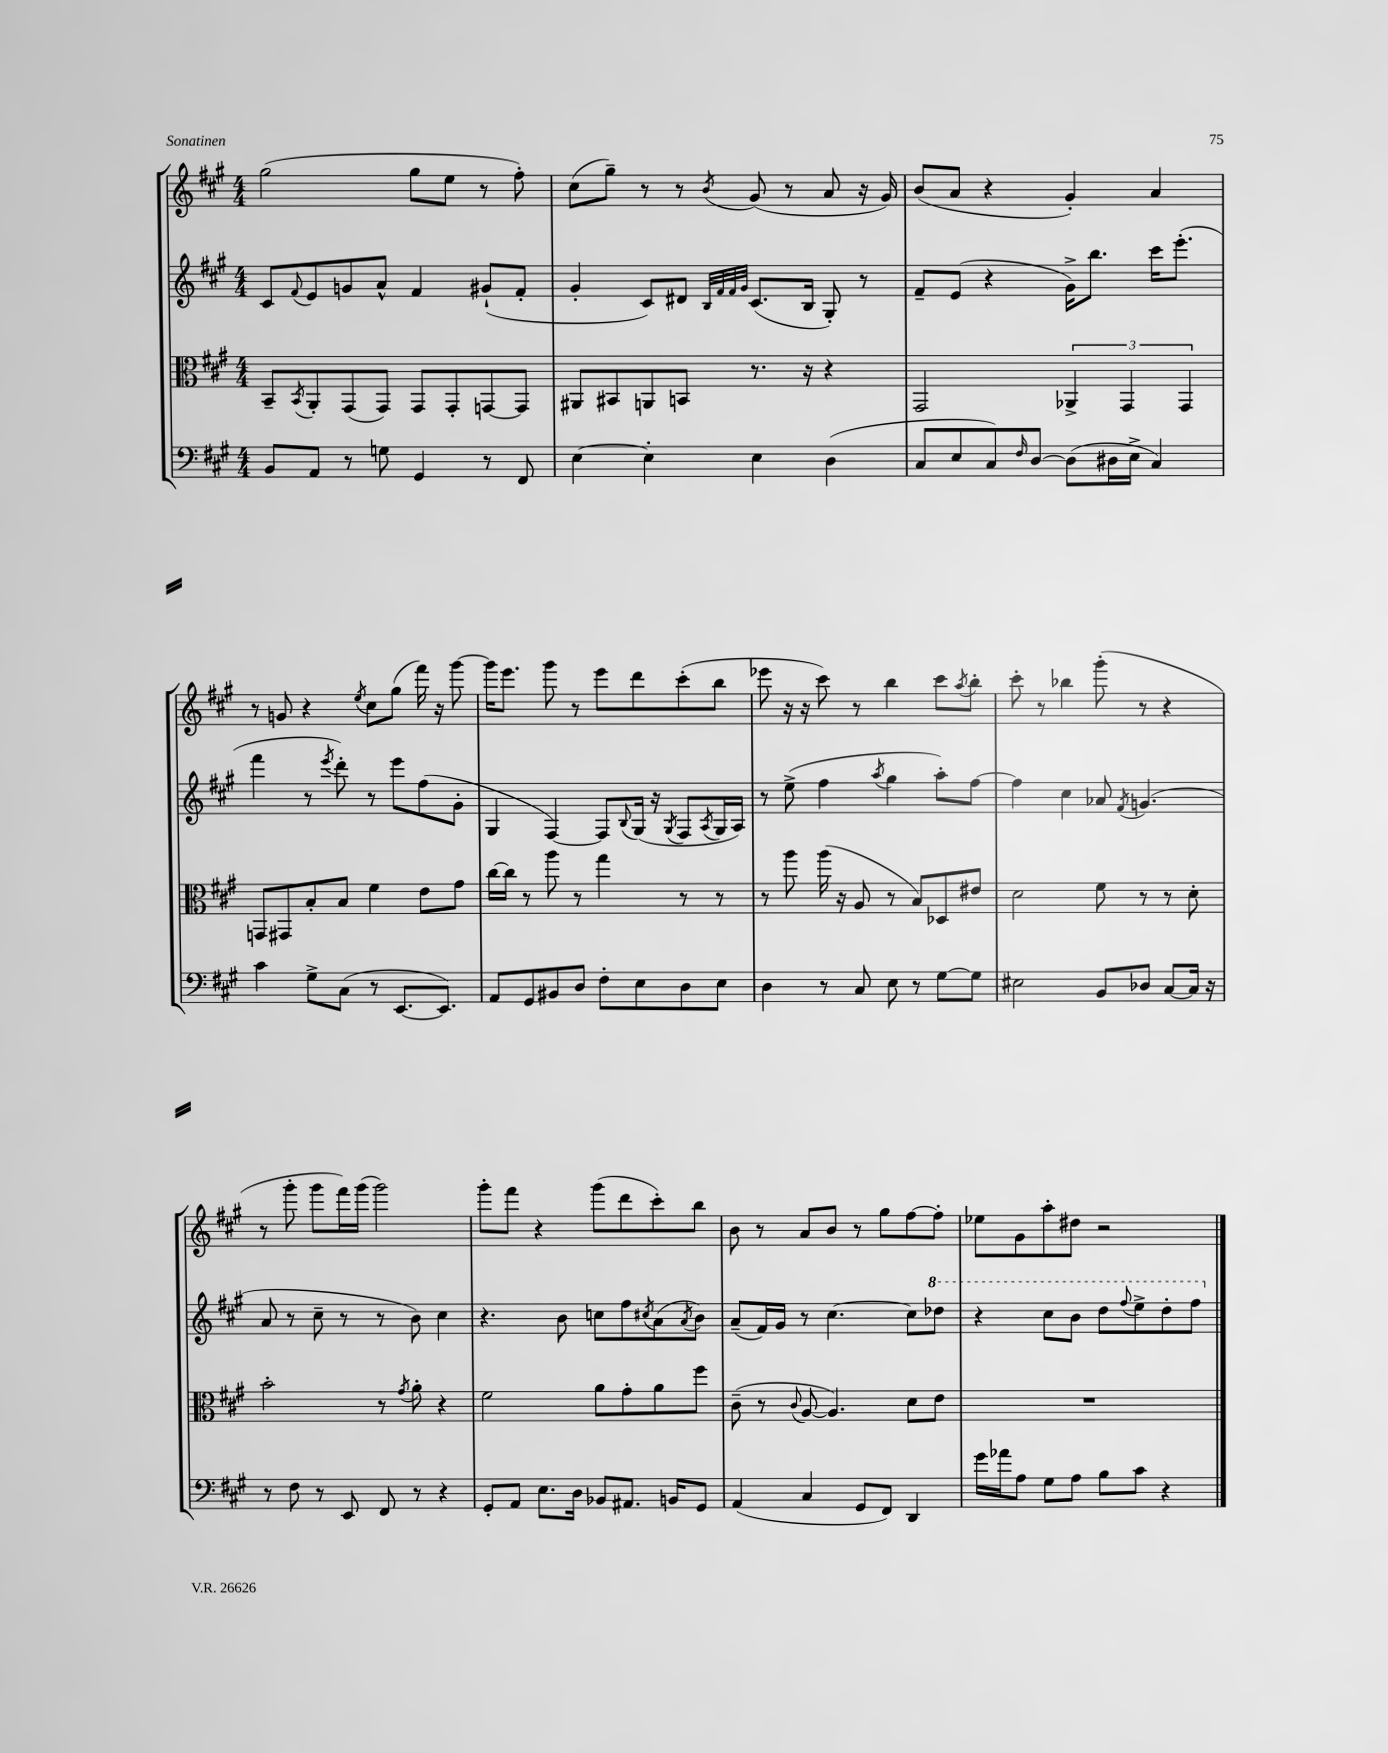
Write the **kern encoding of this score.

**kern	**kern	**kern	**kern
*staff4	*staff3	*staff2	*staff1
*clefF4	*clefC3	*clefG2	*clefG2
*k[f#c#g#]	*k[f#c#g#]	*k[f#c#g#]	*k[f#c#g#]
*M4/4	*M4/4	*M4/4	*M4/4
8BB	8BB~	8c#	(2gg#
.	8qBB	8qqf#	.
8AA	8AA'	8e	.
8r	(8GG#	8g	.
8G	8GG#)	8a^^	.
4GG#	8GG#	4f#	8gg#
.	8GG#'	.	8ee
8r	[8GG	(8g#`	8r
8FF#	8GG]	8f#'	8ff#')
=	=	=	=
[4E	8AA#	4g#'	(8cc#
.	8BB#	.	8gg#~)
4E']	8AA	8c#)	8r
.	8BB	8d#	8r
.	.	32qqB	.
.	.	32qqf#	.
.	.	32qqf#	.
.	.	32qqg#	8qb
4E	8.r	(8.c#	(8g#
.	.	.	8r
.	16r	16B	.
(4D	4r	8G#')	8a
.	.	8r	16r
.	.	.	16g#)
=	=	=	=
8C#	2GG#	8f#~	(8b
8E	.	(8e	8a
8C#)	.	4r	4r
16qqF#	.	.	.
[8D	.	.	.
(8D]	6AA-^	16g#^)	4g#')
.	.	8.bb	.
16D#	.	.	.
.	6GG#	.	.
16E^	.	.	.
4C#)	.	16ccc#	4a
.	.	(8.eee'	.
.	6GG#	.	.
=	=	=	=
4c#	8GG	4fff#	8r
.	8GG#	.	8g
8G#^	8B'	8r	4r
.	.	8qeee	.
(8C#	8B	8ddd')	.
.	.	.	8qee
8r	4f#	8r	8cc#
[8.EE	.	8eee	(8gg#
.	8e	(8ff#	16fff#)
8.EE])	.	.	16r
.	8g#	8g#'	[8ggg#
=	=	=	=
8AA	[16cc#	4G#	16ggg#]
.	16cc#]	.	8.eee
8GG#	8r	.	.
8BB#	8aa	[4F#)	8ggg#
8D	8r	.	8r
8F#'	4gg#	8F#]	8eee
.	.	8qqB	.
8E	.	(16G#	8ddd
.	.	16r	.
.	.	8qG#	.
8D	8r	8F#	(8ccc#'
.	.	8qA	.
8E	8r	16G#	8bb
.	.	16A)	.
=	=	=	=
4D	8r	8r	8eee-
.	8aa	(8ee^	16r
.	.	.	16r
8r	(16aa	4ff#	8ccc#)
.	16r	.	.
8C#	8A	.	8r
.	.	8qaa	.
8E	8r	4gg#	4bb
8r	8B)	.	.
[8G#	8D-	8aa')	8ccc#
.	.	.	8qaa
8G#]	8e#	[8ff#	8bb'
=	=	=	=
2E#	2d	4ff#]	8ccc#'
.	.	.	8r
.	.	4cc#	4bb-
8BB	8f#	8a-	(8ggg#'
.	.	8qf#	.
8D-	8r	(4.g	8r
[8C#	8r	.	4r
16C#]	8d'	.	.
16r	.	.	.
=	=	=	=
8r	2b'	8a	8r
8F#	.	8r	8ggg#'
8r	.	8cc#~	8ggg#
8EE	.	8r	16fff#)
.	.	.	(16ggg#
8FF#	8r	8r	2ggg#)
.	8qg#	.	.
8r	8a'	8b)	.
4r	4r	4cc#	.
=	=	=	=
8GG#'	2f#	4.r	8ggg#'
8AA	.	.	8fff#
8.E	.	.	4r
.	.	8b	.
16D	.	.	.
8BB-	8a	8cc	(8ggg#
8.AA#	8g#'	8ff#	8ddd
.	.	8qcc#	.
.	8a	(8a	8ccc#')
16BB	.	.	.
.	.	8qa	.
8GG#	8ff#	8b)	8bb
=	=	=	=
(4AA	(8c#~	(8a~	8b
.	8r	16f#)	8r
.	.	16g#	.
.	8qqc#	.	.
4C#	[8A	8r	8a
.	4.A])	[4.cc#	8b
8GG#	.	.	8r
8FF#)	.	.	8gg#
4DD	8d	8cc#]	[8ff#
.	8e	8ddd-	8ff#']
=	=	=	=
16g#	1r	4r	8ee-
16a-	.	.	.
8A	.	.	8g#
8G#	.	8ccc#	8aa'
8A	.	8bb	8dd#
8B	.	8ddd	2r
.	.	8qqfff#	.
8c#	.	8eee^	.
4r	.	8ddd'	.
.	.	8fff#	.
==	==	==	==
*-	*-	*-	*-
